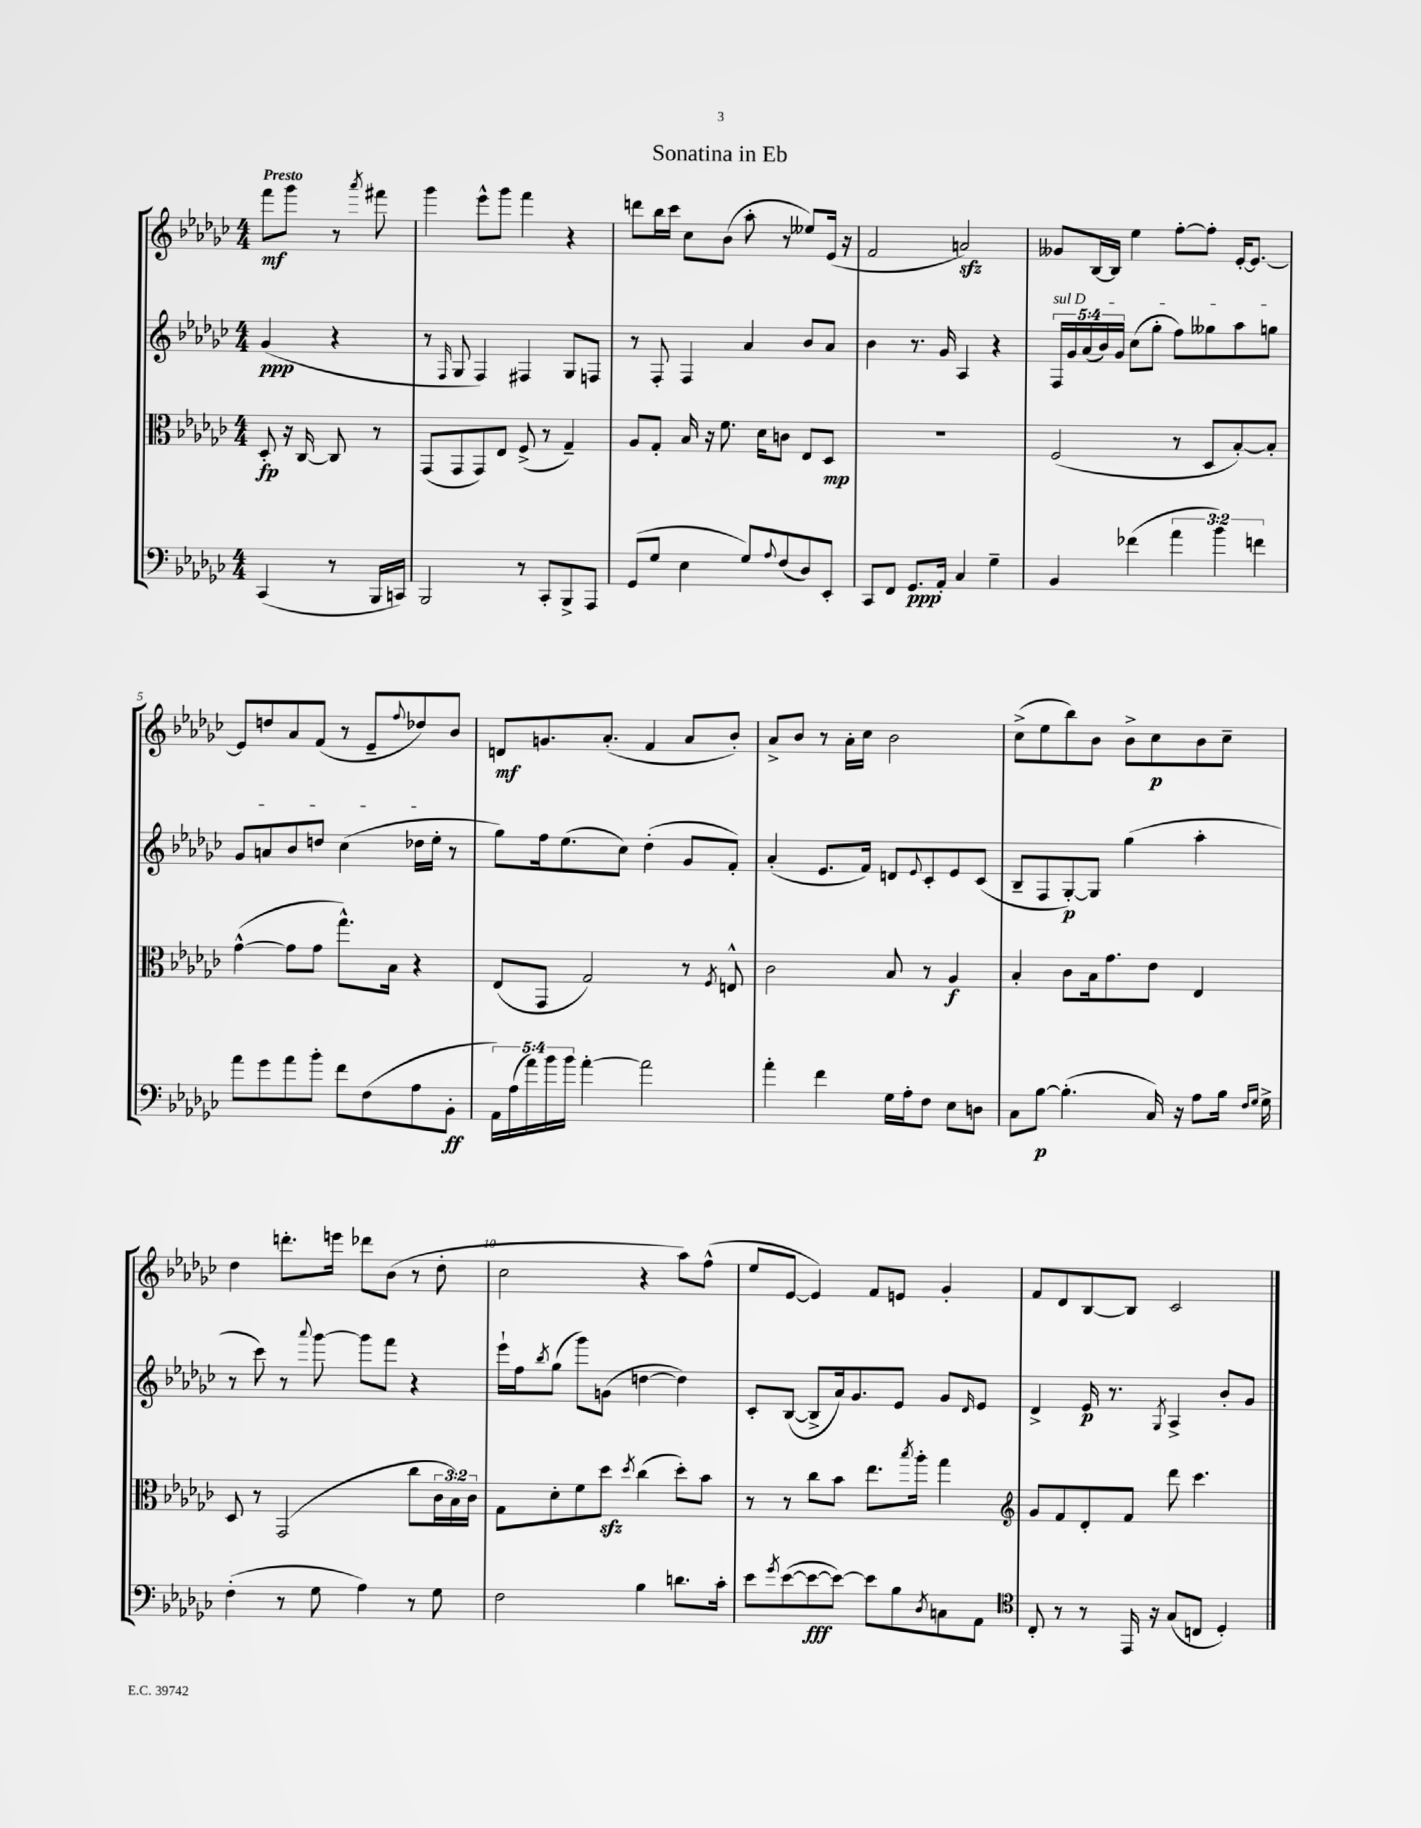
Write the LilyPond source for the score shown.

\header { title = "Sonatina in Eb" }
<<
\new StaffGroup <<
\new Staff = "s0" {
    \clef treble \key ges \major \numericTimeSignature \time 4/4 \partial 2 \tempo "Presto"
    f'''8\mf ges'''8 r8 \acciaccatura { aes'''8 } fis'''8 |
    ges'''4 ees'''8-^ ges'''8 f'''4 r4 |
    d'''8 bes''16 ces'''16 ces''8 bes'8( aes''8-. r8 eeses''8) ees'16( r16 |
    f'2 a'2\sfz) |
    geses'8 bes16~ bes16 ees''4 f''8~-. f''8-. ees'16~-. ees'8.~ |
    ees'8 d''8 aes'8 f'8( r8 ees'8-- \appoggiatura { f''8 } des''8) bes'8 |
    d'8\mf g'8. aes'8.-.( f'4 aes'8 bes'8-.) |
    aes'8-> bes'8 r8 aes'16-. ces''16 bes'2 |
    ces''8->( ees''8 bes''8) bes'8 bes'8-> ces''8\p bes'8 ces''8-- |
    des''4 d'''8.-. e'''16 des'''8 bes'8( r8 des''8-. |
    ces''2 r4 aes''8) f''8-^( |
    ees''8 ees'8~ ees'4) f'8 e'8 ges'4-. |
    f'8 des'8 bes8~ bes8 ces'2 \bar "|." |
}
\new Staff = "s1" {
    \clef treble \key ges \major \numericTimeSignature \time 4/4 \override Staff.TupletNumber.text = #tuplet-number::calc-fraction-text \partial 2
    ges'4\ppp( r4 |
    r8 \grace { f16 } ges8 f4) fis4 ges8 f8 |
    r8 f8-. f4 aes'4 bes'8 aes'8 |
    bes'4 r8. ges'16 aes4 r4 |
    \tuplet 5/4 { \once \override TextSpanner.bound-details.left.text = \markup { \italic "sul D" } f16\startTextSpan ges'16 aes'16( bes'16) ges'16 } ces''8( ges''8-. f''8) geses''8 aes''8 g''8 |
    ges'8 a'8 bes'8 d''8 ces''4( des''16 ees''16-.\stopTextSpan r8 |
    ges''8) f''16 ees''8.( ces''8) des''4-.( ges'8 f'8-.) |
    aes'4-.( ees'8. f'16) d'8 \appoggiatura { ees'8 } ces'8-. ees'8 ces'8( |
    bes8-- f8 ges8~-.\p) ges8 ges''4( aes''4-. |
    r8 ces'''8) r8 \appoggiatura { aes'''8 } ges'''8~ ges'''8 f'''8 r4 |
    ees'''16-! f''16 \acciaccatura { bes''8 } ges''8( ges'''8) g'8( d''4~ d''4) |
    ces'8-. bes8~( bes8-> aes'16) ges'8. ees'8 ges'8 \grace { des'16 } ees'8 |
    des'4-> ees'16\p r8. \acciaccatura { ges8 } aes4-> bes'8-. ges'8 \bar "|." |
}
\new Staff = "s2" {
    \clef alto \key ges \major \numericTimeSignature \time 4/4 \override Staff.TupletNumber.text = #tuplet-number::calc-fraction-text \partial 2
    des8-.\fp r16 ces16~ ces8 r8 |
    ges,8( ges,8 ges,8) ees8 f8->( r8 ges4--) |
    aes8 ges8-. bes16 r16 f'8. des'16 c'8 ees8 des8\mp |
    R1 |
    f2( r8 des8 bes8~-.) bes8-. |
    ges'4~-^( ges'8 ges'8 ges''8.-^) bes16 r4 |
    ees8( ges,8 ges2) r8 \acciaccatura { f8 } e8-^ |
    ces'2 bes8 r8 aes4\f |
    bes4-. ces'8 bes16 ges'8. ees'8 ees4 |
    des8 r8 ges,2( ces''8 \tuplet 3/2 { ces'16 bes16) ces'16 } |
    ges8 des'8-. f'8 des''8\sfz \acciaccatura { des''8 } ces''4( des''8-.) bes'8 |
    r8 r8 ces''8 bes'8 ees''8. \acciaccatura { bes''8 } aes''16-. ges''4 |
    \clef treble ges'8 f'8 des'8-. f'8 des'''8 ces'''4. \bar "|." |
}
\new Staff = "s3" {
    \clef bass \key ges \major \numericTimeSignature \time 4/4 \override Staff.TupletNumber.text = #tuplet-number::calc-fraction-text \partial 2
    ces,4( r8 bes,,16 c,16) |
    bes,,2 r8 ces,8-. bes,,8-> aes,,8 |
    ges,8( ges8 ees4 ges8) \appoggiatura { aes8 } f8( des8) ees,8-. |
    ces,8 f,8 ges,8.\ppp aes,16-. ces4 ges4-- |
    bes,4 fes'4( \tuplet 3/2 { aes'4 bes'4) f'4 } |
    aes'8 ges'8 aes'8 bes'8-. f'8 f8( aes8 bes,8-.\ff |
    \tuplet 5/4 { aes,16) aes16( aes'16) bes'16 bes'16 } aes'4~-. aes'2 |
    aes'4-. f'4 ges16 aes16-. f8 ees8 d8 |
    ces8 bes8~\p bes4.-.( ces16) r16 aes8 bes16 \grace { f16 ges16 } ges16-> |
    f4-.( r8 ges8 aes4) r8 ges8 |
    f2 bes4 d'8. ces'16-. |
    ees'8 \acciaccatura { ges'8 } ees'8~( ees'8~\fff ees'8~) ees'8 bes8 \acciaccatura { des8 } c8 aes,8 |
    \clef tenor ces8-. r8 r8 ees,16 r16 ges8( c8 des4-.) \bar "|." |
}
>>
>>
\layout { \context { \Score \override BarNumber.break-visibility = ##(#f #t #t) barNumberVisibility = #(every-nth-bar-number-visible 5) } }
